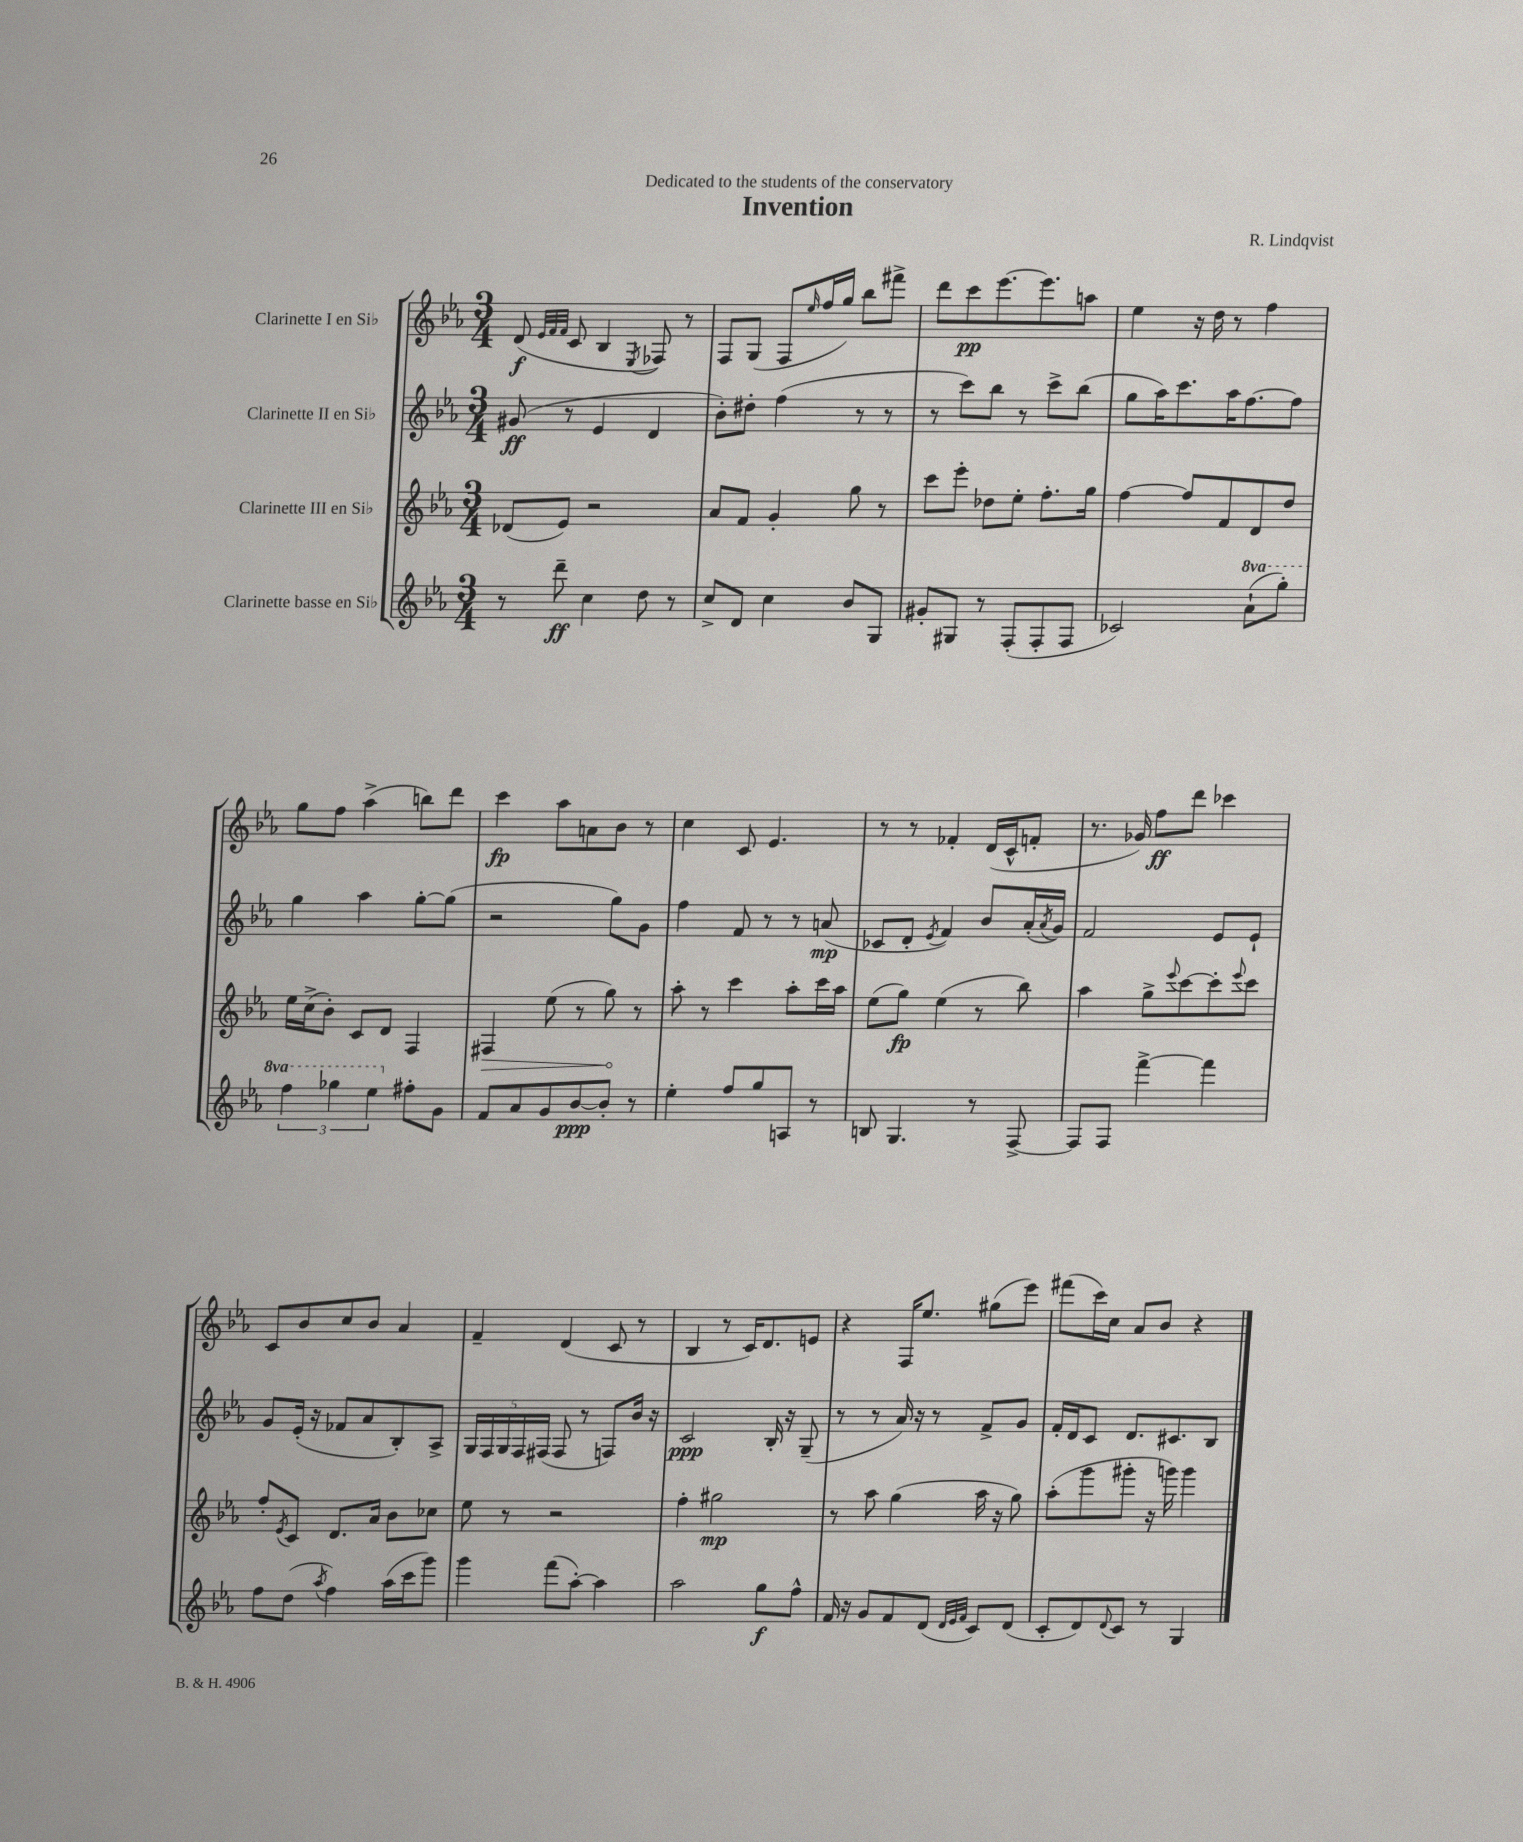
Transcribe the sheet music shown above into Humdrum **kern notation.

**kern	**dynam	**kern	**dynam	**kern	**dynam	**kern	**dynam
*part4	*part4	*part3	*part3	*part2	*part2	*part1	*part1
*staff4	*staff4	*staff3	*staff3	*staff2	*staff2	*staff1	*staff1
*I"Clarinette basse en Si♭	*	*I"Clarinette III en Si♭	*	*I"Clarinette II en Si♭	*	*I"Clarinette I en Si♭	*
*clefG2	*	*clefG2	*	*clefG2	*	*clefG2	*
*k[b-e-a-]	*	*k[b-e-a-]	*	*k[b-e-a-]	*	*k[b-e-a-]	*
*M3/4	*	*M3/4	*	*M3/4	*	*M3/4	*
=1	=1	=1	=1	=1	=1	=1	=1
8r	.	(8d-X/L	.	(8g#X/	ff	(8d/	f
.	.	.	.	.	.	32qqe-/LLL	.
.	.	.	.	.	.	32qqf/	.
.	.	.	.	.	.	32qqf/JJJ	.
8ddd~\	ff	8e-/J)	.	8r	.	8c/	.
4cc\	.	2r	.	4e-/	.	4B-/	.
.	.	.	.	.	.	8qE-/	.
8dd\	.	.	.	4d/	.	8F-X/)	.
8r	.	.	.	.	.	8r	.
=2	=2	=2	=2	=2	=2	=2	=2
8cc^/L	.	8a-/L	.	8b-'\L)	.	8F/L	.
8d/J	.	8f/J	.	8dd#X'\J	.	(8G/J	.
4cc\	.	4g'/	.	(4ff\	.	8F/L	.
.	.	.	.	.	.	16qqee-/	.
.	.	.	.	.	.	16ff/L	.
.	.	.	.	.	.	16gg/JJ)	.
8b-/L	.	8gg\	.	8r	.	8bb-\L	.
8G/J	.	8r	.	8r	.	8fff#X^\J	.
=3	=3	=3	=3	=3	=3	=3	=3
8g#X'/L	.	8ccc\L	.	8r	.	8ddd\L	.
8G#X/J	.	8eee-'\J	.	8ccc\L)	.	8ccc\	pp
8r	.	8dd-X\L	.	8bb-\J	.	[8.eee-\	.
(8F'/L	.	8ee-'\J	.	8r	.	.	.
.	.	.	.	.	.	8.eee-\]	.
8F'/	.	8.ff'\L	.	8ccc^\L	.	.	.
8F/J	.	.	.	(8bb-\J	.	8aan\J	.
.	.	16gg\Jk	.	.	.	.	.
=4	=4	=4	=4	=4	=4	=4	=4
2c-X/)	.	[4ff\	.	8gg\L	.	4ee-\	.
.	.	.	.	16aa-\K)	.	.	.
.	.	.	.	8.ccc\	.	.	.
.	.	8ff/L]	.	.	.	16r	.
.	.	.	.	.	.	16dd\	.
.	.	8f/	.	16aa-\K	.	8r	.
.	.	.	.	[8.ff\	.	.	.
*8va	*	*	*	*	*	*	*
(8aa-`\L	.	8d/	.	.	.	4ff\	.
8ggg'\J)	.	8dd/J	.	8ff\J]	.	.	.
!!LO:LB:g=z
=5	=5	=5	=5	=5	=5	=5	=5
6fff\	.	16ee-\LL	.	4gg\	.	8gg\L	.
.	.	(16cc^\J	.	.	.	.	.
.	.	8b-'\J)	.	.	.	8ff\J	.
6ggg-X\	.	.	.	.	.	.	.
.	.	8c/L	.	4aa-\	.	(4aa-^\	.
6eee-\	.	.	.	.	.	.	.
.	.	8d/J	.	.	.	.	.
*X8va	*	*	*	*	*	*	*
8ff#X'\L	.	4F/	.	[8gg'\L	.	8bbn\L)	.
8g\J	.	.	.	(8gg\J]	.	8ddd\J	.
=6	=6	=6	=6	=6	=6	=6	=6
!	!	!	!LO:HP:b	!	!	!	!
8f/L	.	4F#X/	>	2r	.	4ccc\	fp
8a-/	.	.	.	.	.	.	.
8g/	.	(8ee-\	.	.	.	8aa-\L	.
[8b-/	ppp	8r	.	.	.	8an\	.
8b-'/J]	.	8gg\)	.	8gg\L)	.	8b-\J	.
8r	.	8r	]	8g\J	.	8r	.
=7	=7	=7	=7	=7	=7	=7	=7
4ee-'\	.	8aa-'\	.	4ff\	.	4cc\	.
.	.	8r	.	.	.	.	.
8ff/L	.	4ccc\	.	8f/	.	8c/	.
8gg/	.	.	.	8r	.	4.e-/	.
8An/J	.	8aa-'\L	.	8r	.	.	.
8r	.	16ccc\L	.	(8an/	mp	.	.
.	.	16aa-\JJ	.	.	.	.	.
=8	=8	=8	=8	=8	=8	=8	=8
8Bn/	.	(8ee-\L	.	8c-X/L	.	8r	.
4.G/	.	8gg\J)	fp	8d'/J	.	8r	.
.	.	.	.	8qe-/	.	.	.
.	.	(4ee-\	.	4f/)	.	4f-X'/	.
8r	.	8r	.	8b-/L	.	(16d/LL	.
.	.	.	.	.	.	16c^^/J	.
[8F^/	.	8bb-\)	.	(16a-'/L	.	8fn'/J	.
.	.	.	.	8qa-/	.	.	.
.	.	.	.	16g/JJ)	.	.	.
=9	=9	=9	=9	=9	=9	=9	=9
8F/L]	.	4aa-\	.	2f/	.	8.r	.
8F/J	.	.	.	.	.	.	.
.	.	.	.	.	.	16g-X/)	.
[4fff^\	.	8gg^\L	.	.	.	8ff\L	ff
.	.	8qqeee-/	.	.	.	.	.
.	.	[8ccc\	.	.	.	8ddd\J	.
4fff\]	.	8ccc'\]	.	8e-/L	.	4ccc-X\	.
.	.	8qqeee-/	.	.	.	.	.
.	.	8ccc\J	.	8e-`/J	.	.	.
!!LO:LB:g=z
=10	=10	=10	=10	=10	=10	=10	=10
8ff\L	.	8ff'/L	.	8g/L	.	8c/L	.
.	.	8qe-/	.	.	.	.	.
(8dd\J	.	8c/J	.	(16e-'/Jk	.	8b-/	.
.	.	.	.	16r	.	.	.
8qaa-/	.	.	.	.	.	.	.
4ff\)	.	8.d/L	.	8f-X/L	.	8cc/	.
.	.	.	.	8a-/	.	8b-/J	.
.	.	16a-/Jk	.	.	.	.	.
(16aa-\LL	.	8b-\L	.	8B-'/)	.	4a-/	.
16ccc\J	.	.	.	.	.	.	.
8ggg\J)	.	8cc-X\J	.	8A-^/J	.	.	.
=11	=11	=11	=11	=11	=11	=11	=11
4ggg\	.	8ee-\	.	20G/LL	.	4f~/	.
.	.	.	.	20F/	.	.	.
.	.	.	.	20G/	.	.	.
.	.	8r	.	.	.	.	.
.	.	.	.	20F/	.	.	.
.	.	.	.	(20F#X/JJ	.	.	.
(8fff\L	.	2r	.	8F#/	.	(4d/	.
[8aa-'\J)	.	.	.	8r	.	.	.
4aa-\]	.	.	.	8Fn/L)	.	8c/	.
.	.	.	.	16b-/Jk	.	8r	.
.	.	.	.	16r	.	.	.
=12	=12	=12	=12	=12	=12	=12	=12
2aa-\	.	4ff'\	.	2c/	ppp	4B-/	.
.	.	2gg#X\	mp	.	.	8r	.
.	.	.	.	.	.	16c/KL)	.
.	.	.	.	.	.	8.d/	.
8gg\L	f	.	.	16B-'/	.	.	.
.	.	.	.	16r	.	.	.
8ff^^\J	.	.	.	(8G~/	.	8en/J	.
=13	=13	=13	=13	=13	=13	=13	=13
16f/	.	8r	.	8r	.	4r	.
16r	.	.	.	.	.	.	.
8g/L	.	8aa-\	.	8r	.	.	.
8f/	.	(4gg\	.	16a-/)	.	16F/KL	.
.	.	.	.	16r	.	8.ee-/J	.
(8d/J	.	.	.	8r	.	.	.
32qqd/LLL	.	.	.	.	.	.	.
32qqe-/	.	.	.	.	.	.	.
32qqf/JJJ	.	.	.	.	.	.	.
8c/L)	.	16aa-\	.	8f^/L	.	(8gg#X\L	.
.	.	16r	.	.	.	.	.
(8d/J	.	8gg\)	.	8g/J	.	8eee-\J)	.
=14	=14	=14	=14	=14	=14	=14	=14
8c'/L	.	(8aa-'\L	.	16f'/LL	.	(8fff#X\L	.
.	.	.	.	16d/J	.	.	.
8d/)	.	8ggg\	.	8c/J	.	16ccc\L)	.
.	.	.	.	.	.	16cc\JJ	.
8qqd/	.	.	.	.	.	.	.
8c/J	.	8ggg#X'\J	.	8.d/L	.	8a-/L	.
8r	.	16r	.	.	.	8b-/J	.
.	.	16gggn\)	.	8.c#X/	.	.	.
4G/	.	4ggg\	.	.	.	4r	.
.	.	.	.	8B-/J	.	.	.
==	==	==	==	==	==	==	==
*-	*-	*-	*-	*-	*-	*-	*-
